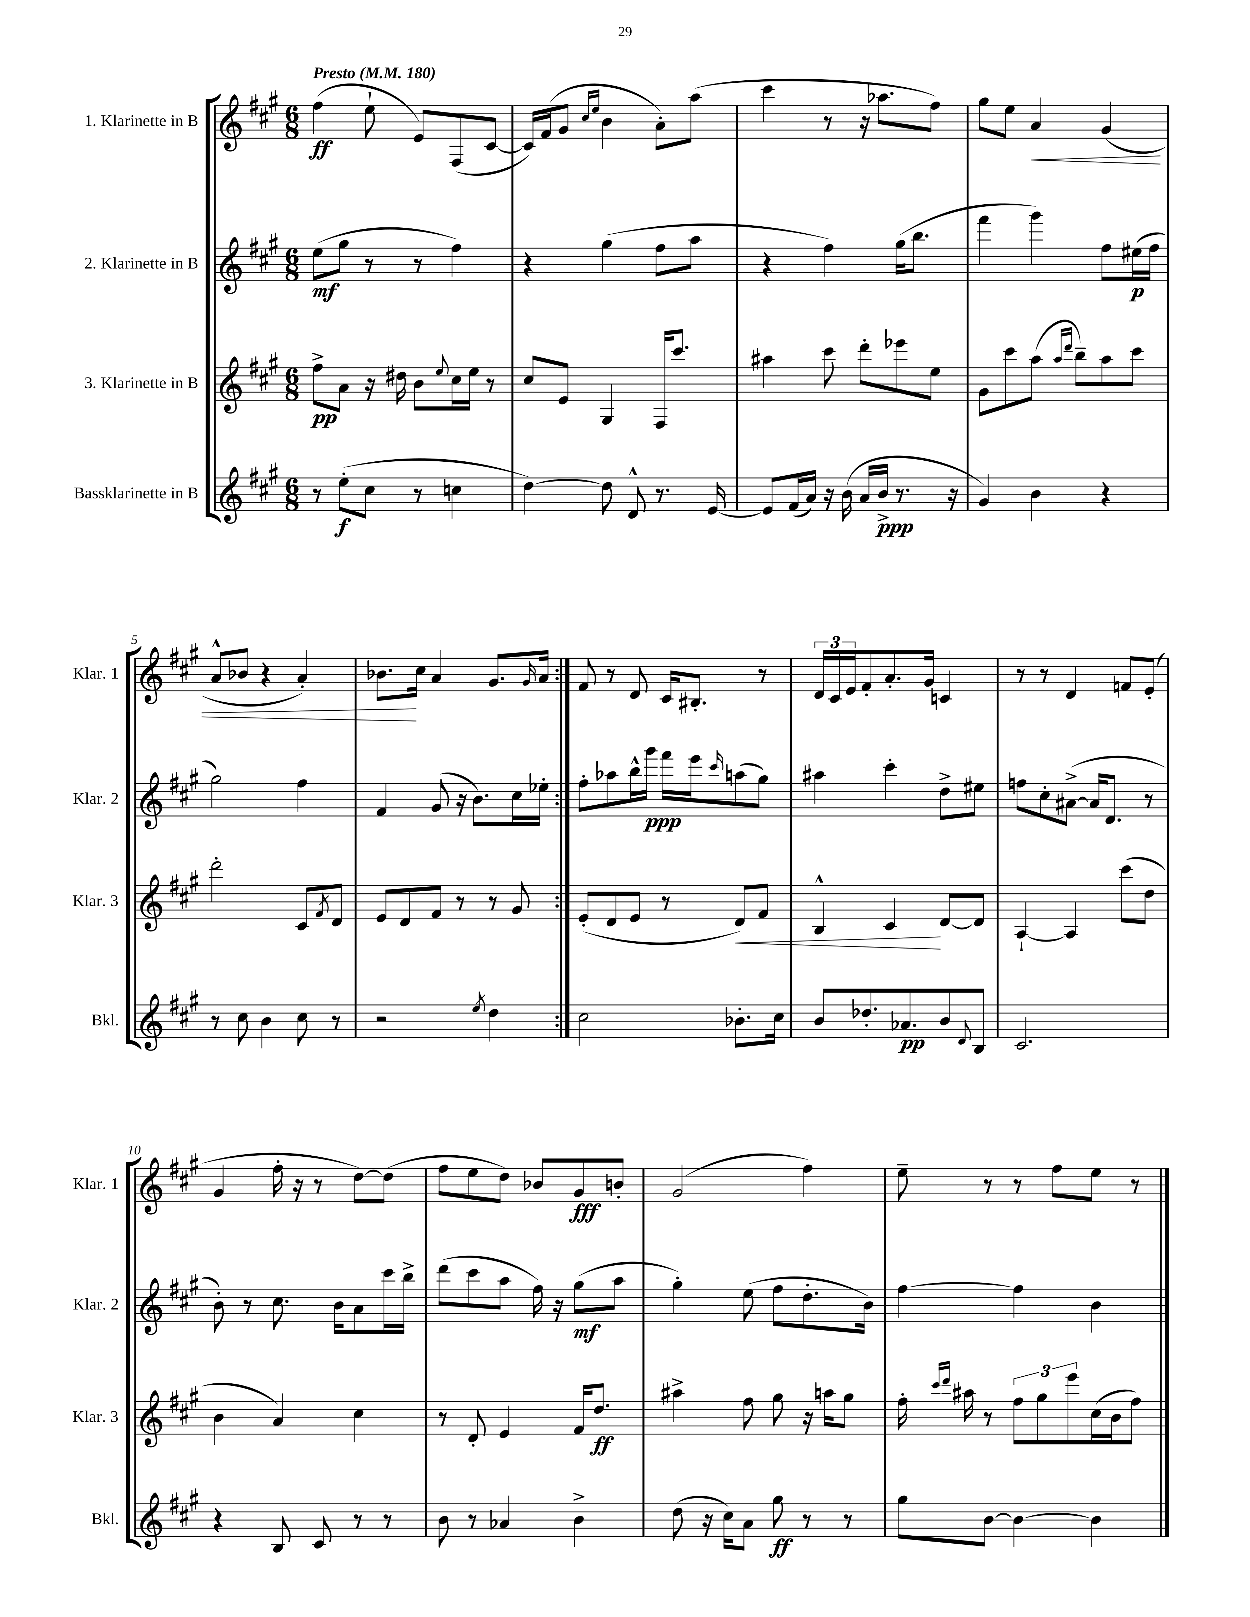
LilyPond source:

<<
\new StaffGroup <<
\new Staff = "s0" \with { instrumentName = "1. Klarinette in B" shortInstrumentName = "Klar. 1" } {
    \clef treble \key a \major \numericTimeSignature \time 6/8 \tempo "Presto" 4 = 180
    \repeat volta 2 { fis''4\ff( e''8-! e'8) fis8( cis'8~ |
    cis'16) fis'16( gis'8 \grace { cis''16 e''16 } b'4 a'8-.) a''8( |
    cis'''4 r8 r16 aes''8. fis''8) |
    gis''8 e''8 a'4\< gis'4( |
    a'8-^ bes'8 r4 a'4-.) |
    bes'8.\! cis''16 a'4 gis'8. \grace { gis'16 } a'16 | }
    fis'8 r8 d'8 cis'16 bis8.-. r8 |
    \tuplet 3/2 { d'16 cis'16 e'16 } fis'8-. a'8.-. gis'16 c'4 |
    r8 r8 d'4 f'8 e'8-.( |
    gis'4 fis''16-. r16 r8 d''8~) d''8( |
    fis''8 e''8 d''8) bes'8 gis'8\fff b'8-. |
    gis'2( fis''4) |
    e''8-- r8 r8 fis''8 e''8 r8 \bar "|." |
}
\new Staff = "s1" \with { instrumentName = "2. Klarinette in B" shortInstrumentName = "Klar. 2" } {
    \clef treble \key a \major \numericTimeSignature \time 6/8
    \repeat volta 2 { e''8\mf( gis''8 r8 r8 fis''4) |
    r4 gis''4( fis''8 a''8 |
    r4 fis''4) gis''16( b''8. |
    fis'''4 gis'''4) fis''8 eis''16\p( fis''16 |
    gis''2) fis''4 |
    fis'4 gis'8( r16 b'8.) cis''16 ees''16-. | }
    fis''8-. aes''8 b''16-^ gis'''16\ppp fis'''16 e'''16 \grace { cis'''16 } a''8( gis''8) |
    ais''4 cis'''4-. d''8-> eis''8 |
    f''8 cis''8-. ais'8~->( ais'16 d'8. r8 |
    b'8-.) r8 cis''8. b'16 a'8 cis'''16 b''16-> |
    d'''8( cis'''8 a''8 fis''16) r16 gis''8\mf( a''8 |
    gis''4-.) e''8( fis''8 d''8.-. b'16) |
    fis''4~ fis''4 b'4 \bar "|." |
}
\new Staff = "s2" \with { instrumentName = "3. Klarinette in B" shortInstrumentName = "Klar. 3" } {
    \clef treble \key a \major \numericTimeSignature \time 6/8
    \repeat volta 2 { fis''8->\pp a'8 r16 dis''16 b'8 \appoggiatura { e''8 } cis''16 e''16 r8 |
    cis''8 e'8 gis4 fis16 cis'''8. |
    ais''4 cis'''8 d'''8-. ees'''8 e''8 |
    gis'8 cis'''8 a''8( \grace { a''16 d'''16 } b''8--) a''8 cis'''8 |
    d'''2-. cis'8 \acciaccatura { fis'8 } d'8 |
    e'8 d'8 fis'8 r8 r8 gis'8 | }
    e'8-.( d'8 e'8 r8 d'8\<) fis'8 |
    b4-^ cis'4\! d'8~ d'8 |
    a4~-! a4 cis'''8( d''8 |
    b'4 a'4) cis''4 |
    r8 d'8-. e'4 fis'16 d''8.\ff |
    ais''4-> fis''8 gis''8 r16 a''16 gis''8 |
    fis''16-. \grace { cis'''16 d'''16 } ais''16 r8 \tuplet 3/2 { fis''8 gis''8 e'''8 } cis''16( b'16 fis''8) \bar "|." |
}
\new Staff = "s3" \with { instrumentName = "Bassklarinette in B" shortInstrumentName = "Bkl." } {
    \clef treble \key a \major \numericTimeSignature \time 6/8
    \repeat volta 2 { r8 e''8-.\f( cis''8 r8 c''4 |
    d''4~) d''8 d'8-^ r8. e'16~ |
    e'8 fis'16( a'16) r16 b'16( a'16 b'16->\ppp r8. r16 |
    gis'4) b'4 r4 |
    r8 cis''8 b'4 cis''8 r8 |
    r2 \acciaccatura { e''8 } d''4 | }
    cis''2 bes'8.-. cis''16 |
    b'8 des''8.-. aes'8.\pp b'8 \appoggiatura { d'8 } b8 |
    cis'2. |
    r4 b8 cis'8 r8 r8 |
    b'8 r8 aes'4 b'4-> |
    d''8( r16 cis''16) a'8 gis''8\ff r8 r8 |
    gis''8 b'8~ b'4~ b'4 \bar "|." |
}
>>
>>
